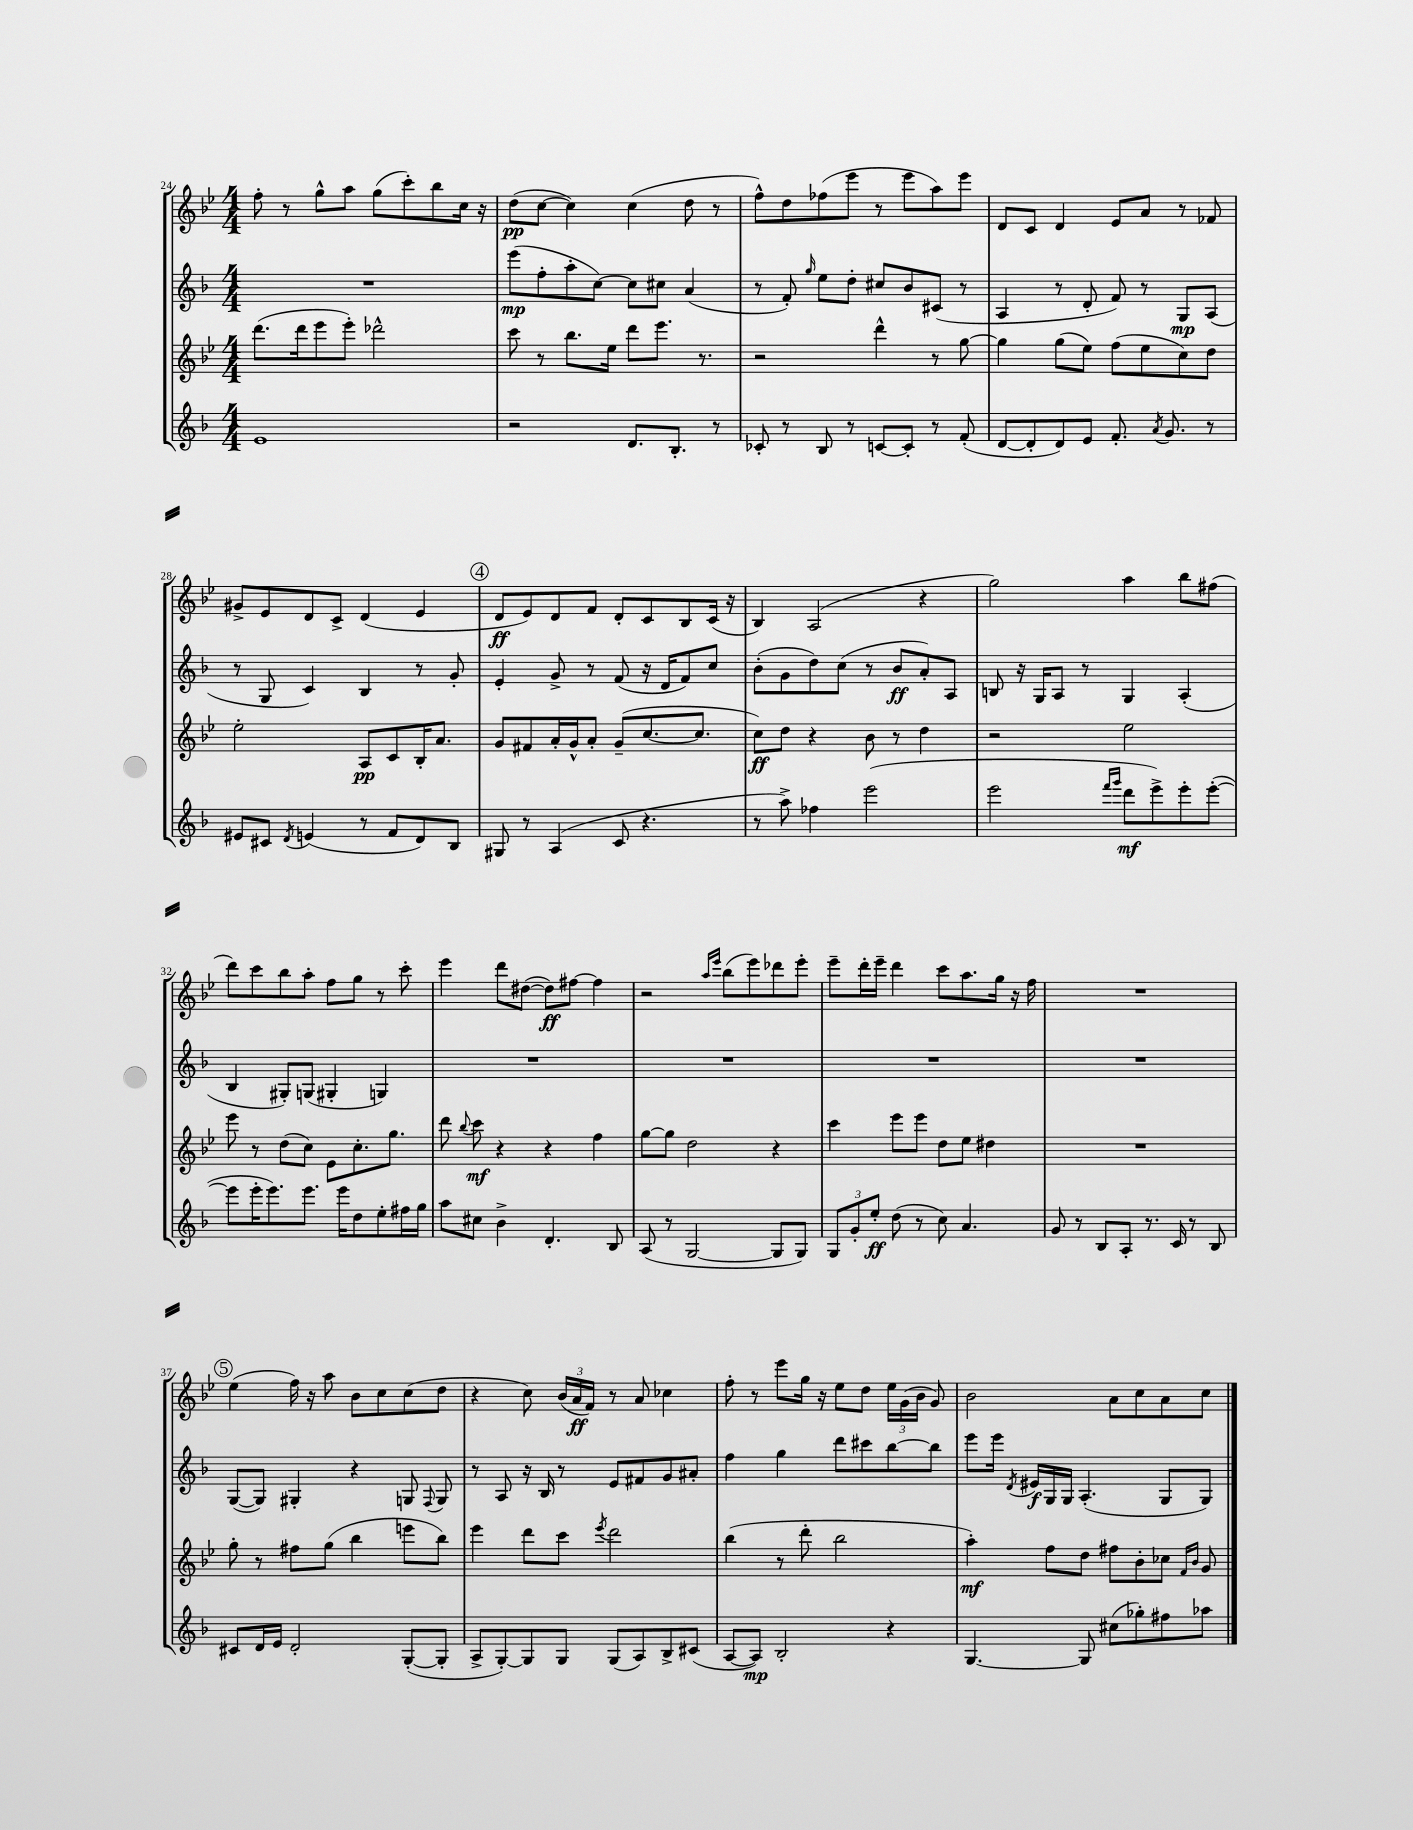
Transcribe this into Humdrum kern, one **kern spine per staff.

**kern	**kern	**kern	**kern
*staff4	*staff3	*staff2	*staff1
*clefG2	*clefG2	*clefG2	*clefG2
*k[b-]	*k[b-e-]	*k[b-]	*k[b-e-]
*M4/4	*M4/4	*M4/4	*M4/4
1e	(8.ddd\L	1r	8ff'\
.	.	.	8r
.	16ddd\k	.	.
.	8eee-\	.	8gg^^\L
.	8eee-'\J)	.	8aa\J
.	2ddd-^^\	.	(8gg\L
.	.	.	8ccc'\)
.	.	.	8bb-\
.	.	.	16cc\Jk
.	.	.	16r
=	=	=	=
2r	8ccc\	(8eee\L	(8dd\L
.	8r	8ff'\	[8cc\J
.	8.bb-\L	8aa'\	4cc\])
.	.	[8cc\J)	.
.	16ee-\Jk	.	.
8.d/L	8ddd\L	8cc\]L	(4cc\
.	8.eee-\J	8cc#\J	.
8.B-'/J	.	.	.
.	.	(4a/	8dd\
.	8.r	.	.
8r	.	.	8r
=	=	=	=
8c-'/	2r	8r	8ff^^\L)
8r	.	8f'/)	8dd\
.	.	16qqgg/	.
8B-/	.	8ee\L	(8ff-\
8r	.	8dd'\J	8eee-\J
[8c/L	4ddd^^\	8cc#/L	8r
8c'/]J	.	8b-/	8eee-\L
8r	8r	(8c#/J	8aa\)
(8f'/	[8gg\	8r	8eee-\J
=	=	=	=
[8d/L	4gg\]	4A/	8d/L
8d'/]	.	.	8c/J
8d/)	(8gg\L	8r	4d/
8e/J	8ee-\J)	8d'/	.
8.f'/	(8ff\L	8f/)	8e-/L
.	8ee-\	8r	8a/J
8qa/	.	.	.
8.g/	.	.	.
.	8cc\)	8G/L	8r
8r	8dd\J	(8A/J	8f-/
=	=	=	=
8e#/L	2ee-'\	8r	8g#^/L
8c#/J	.	8G/	8e-/
8qd/	.	.	.
(4e/	.	4c/)	8d/
.	.	.	8c^/J
8r	8A/L	4B-/	(4d/
8f/L	8c/	.	.
8d/)	16B-'/K	8r	4e-/
.	8.a/J	.	.
8B-/J	.	8g'/	.
=	=	=	=
8G#/	8g/L	4e'/	8d/L
8r	8f#/	.	8e-/)
(4A/	16a'/L	8g^/	8d/
.	16g^^/J	.	.
.	8a'/J	8r	8f/J
8c/	(8g~/L	(8f/	8d'/L
4.r	[8.cc/	16r	8c/
.	.	16d/LK	.
.	.	8f/)	8B-/
.	8.cc/]J	.	.
.	.	8cc/J	(16c/Jk
.	.	.	16r
=	=	=	=
8r	8cc\L)	(8b-'\L	4B-/)
8aa^\)	8dd\J	8g\	.
4ff-\	4r	8dd\)	(2A/
.	.	(8cc\J	.
(2eee\	8b-\	8r	.
.	8r	8b-/L	.
.	4dd\	8a'/)	4r
.	.	8A/J	.
=	=	=	=
2eee\	2r	8B/	2gg\)
.	.	16r	.
.	.	16G/LK	.
.	.	8A/J	.
.	.	8r	.
16qqfff/LL	.	.	.
16qqggg/JJ	.	.	.
8ddd\L	2ee-\	4G/	4aa\
8eee^\)	.	.	.
8eee'\	.	(4A'/	8bb-\L
([8eee'\J	.	.	(8ff#\J
=	=	=	=
8eee\]L	8eee-\	4B-/	8ddd\L)
16eee'\K	8r	.	8ccc\
8.eee\)	.	.	.
.	(8dd\L	8G#'/L)	8bb-\
8.eee\J	8cc\J)	(8G/J	8aa'\J
.	8e-\L	4G#'/	8ff\L
16eee\LK	.	.	.
8dd\	8.cc'\	.	8gg\J
8ee'\	.	4G/)	8r
.	8.gg\J	.	.
16ff#\L	.	.	8ccc'\
16gg\JJ	.	.	.
=	=	=	=
8aa\L	8ddd\	1r	4eee-\
.	8qqbb-/	.	.
8cc#\J	8ccc\	.	.
4b-^\	4r	.	8ddd\L
.	.	.	([8dd#\J
4.d'/	4r	.	8dd#\]L)
.	.	.	[8ff#\J
.	4ff\	.	4ff#\]
8B-/	.	.	.
=	=	=	=
(8A/	[8gg\L	1r	2r
8r	8gg\]J	.	.
[2G/	2dd\	.	.
.	.	.	16qqaa/LL
.	.	.	16qqeee-/JJ
.	.	.	(8bb-\L
.	.	.	8eee-\)
8G/]L	4r	.	8ddd-\
8G/J)	.	.	8eee-'\J
=	=	=	=
12G/L	4ccc\	1r	8eee-~\L
12g'/	.	.	.
.	.	.	16ddd'\L
12ee'/J	.	.	.
.	.	.	16eee-~\JJ
(8dd\	8eee-\L	.	4ddd\
8r	8eee-\J	.	.
8cc\)	8dd\L	.	8ccc\L
4.a/	8ee-\J	.	8.aa\
.	4dd#\	.	.
.	.	.	16gg\Jk
.	.	.	16r
.	.	.	16ff\
=	=	=	=
8g/	1r	1r	1r
8r	.	.	.
8B-/L	.	.	.
8A'/J	.	.	.
8.r	.	.	.
16c/	.	.	.
8r	.	.	.
8B-/	.	.	.
=	=	=	=
8c#/L	8gg'\	([8G/L	(4ee-\
16d/L	8r	8G/]J)	.
16e/JJ	.	.	.
2d'/	8ff#\L	4G#'/	16ff\)
.	.	.	16r
.	(8gg\J	.	8aa\
.	4bb-\	4r	8b-\L
.	.	.	8cc\
([8G'/L	8eee\L	8G/	(8cc\
.	.	8qqF/	.
8G'/]J	8bb-\J)	8G/	8dd\J
=	=	=	=
8A^/L	4eee-\	8r	4r
[8G'/)	.	8A/	.
8G/]	8ddd\L	16r	8cc\)
.	.	16B-/	.
8G/J	8ccc\J	8r	(24b-/LL
.	.	.	24a/
.	.	.	24f/JJ)
.	8qeee-/	.	.
(8G/L	2ddd\	8e/L	8r
8A/)	.	8f#/	8a/
8B-^/	.	8g/	4cc-\
(8c#/J	.	8a#'/J	.
=	=	=	=
[8A/L	(4bb-\	4ff\	8ff'\
8A/]J)	.	.	8r
2B-'/	8r	4gg\	8eee-\L
.	8ddd'\	.	16gg\Jk
.	.	.	16r
.	2bb-\	8ddd\L	8ee-\L
.	.	8ccc#\	8dd\J
4r	.	[8bb-\	24ee-\LL
.	.	.	(24g\
.	.	.	24b-\JJ
.	.	8bb-\]J	8g/)
=	=	=	=
[4.G/	4aa'\)	8eee\L	2b-\
.	.	16eee\Jk	.
.	.	8qd/	.
.	.	16e#/LL	.
.	8ff\L	16G/	.
.	.	16G/JJ	.
8G/]	8dd\J	(4.A'/	.
(8cc#\L	8ff#\L	.	8a\L
8gg-'\)	8b-'\	.	8cc\
8ff#\	8cc-\J	8G/L	8a\
.	16qqf/LL	.	.
.	16qqb-/JJ	.	.
8aa-\J	8g/	8G/J)	8cc\J
==	==	==	==
*-	*-	*-	*-
